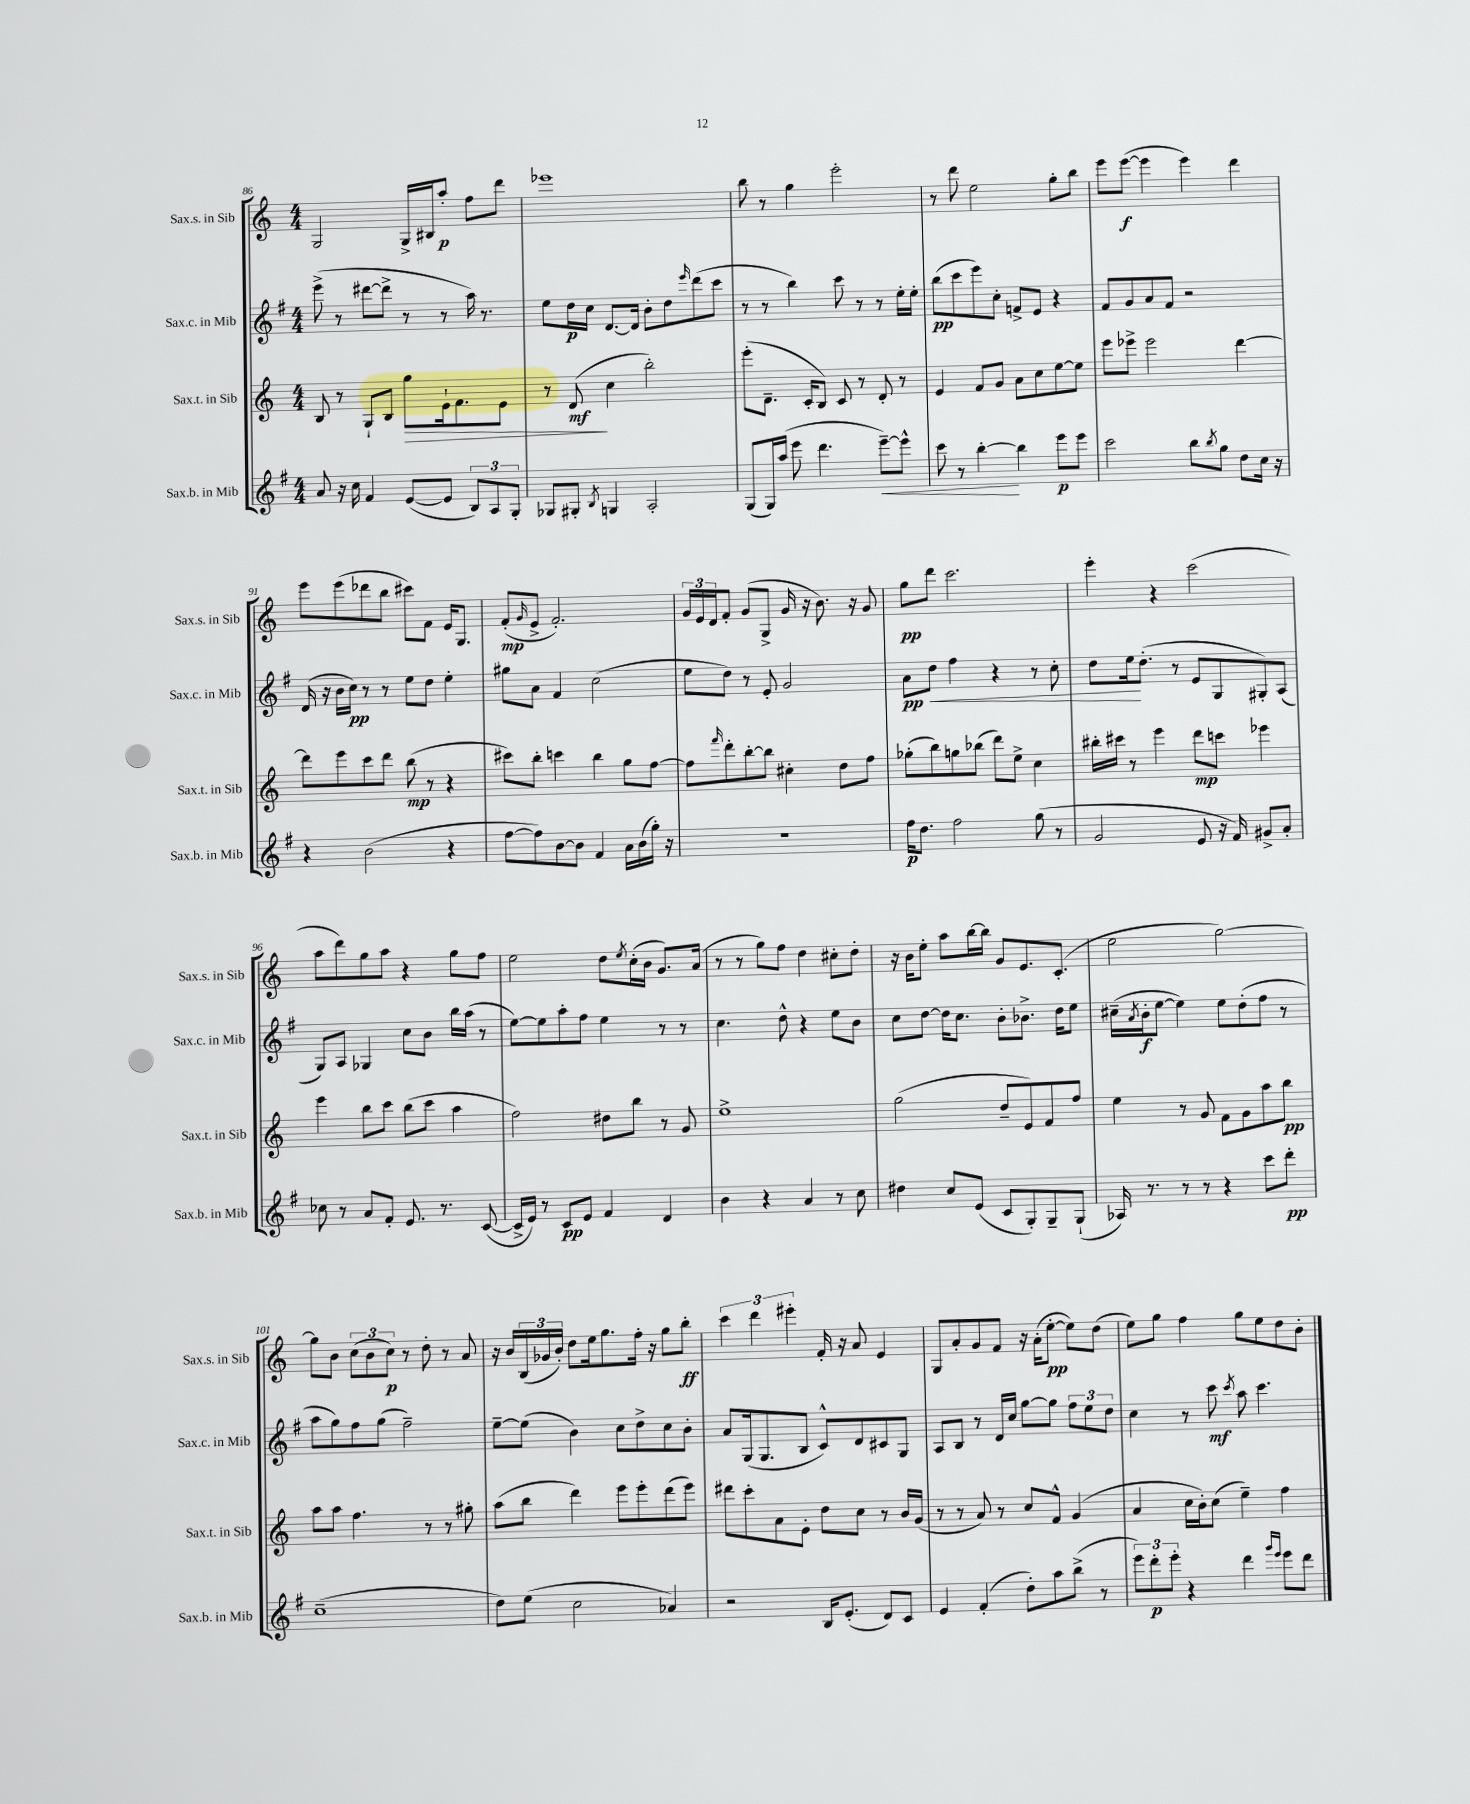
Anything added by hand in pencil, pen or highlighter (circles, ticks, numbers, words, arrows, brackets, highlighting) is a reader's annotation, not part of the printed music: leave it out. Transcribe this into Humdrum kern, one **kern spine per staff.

**kern	**kern	**kern	**kern
*staff4	*staff3	*staff2	*staff1
*clefG2	*clefG2	*clefG2	*clefG2
*k[f#]	*k[]	*k[f#]	*k[]
*M4/4	*M4/4	*M4/4	*M4/4
8a	8B	(8eee^	2G
16r	8r	8r	.
16cc	.	.	.
4f#	8G`	[8ddd#	.
.	8B	8ddd#^]	.
([8e	8gg	8r	16G^
.	.	.	16B#
8e]	16e`	8r	8aa'
.	8.f	.	.
12B)	.	16aa)	8ff
.	.	8.r	.
12A	.	.	.
.	8e	.	8ddd
12G'	.	.	.
=	=	=	=
8G-	8r	8ee	1eee-
8G#'	(8d	16dd	.
.	.	16cc	.
8qB	.	.	.
4G	4cc	[8.d	.
.	.	16d]	.
2A'	2bb')	8b'	.
.	.	8dd	.
.	.	16qqeee	.
.	.	(8ddd	.
.	.	8ccc	.
=	=	=	=
(8G	(8eee'	8r	8bb
16G)	8.d~	8r	8r
(16aa	.	.	.
8eee	.	4bb)	4gg
.	16c'	.	.
4.ddd	8B)	.	.
.	8c	8ccc	2eee'
.	8r	8r	.
[8eee~)	8d'	8r	.
8eee^^]	8r	16ee'	.
.	.	16ee'	.
=	=	=	=
8ccc	4e	(8bb	8r
8r	.	8ccc	8ddd
[4bb'	8f	8eee)	2ee
.	8g	8cc'	.
4bb]	8a	8f^	.
.	8cc	8e	.
8eee	[8ee	4r	8gg'
8eee	8ee]	.	8bb
=	=	=	=
2ccc	8eee	8f#	8eee
.	8eee-^	8g	([8eee
.	2eee-	8a	4eee]
.	.	8f#	.
8bb	.	2r	4eee)
8qbb	.	.	.
8gg	.	.	.
8dd	[4ddd	.	4ddd
16cc	.	.	.
16r	.	.	.
=	=	=	=
4r	8ddd]	(16d	8eee
.	.	16r	.
.	8eee	16b	(8eee
.	.	16cc)	.
(2b	8ccc	8r	8ddd-
.	8ddd	8r	8bb
.	(8bb	8ee	8ccc#)
.	8r	8dd	8f
4r	4r	4ee'	16e
.	.	.	8.G
=	=	=	=
[8ff#	8ccc#)	8gg#	(8f'
.	.	.	16qqg
8ff#])	8bb'	8a	8e^
[8b	4ccc	4f#	2.f')
8b]	.	.	.
4f#	4bb	(2cc	.
16a	8gg	.	.
(16b	.	.	.
16gg')	[8ff	.	.
16r	.	.	.
=	=	=	=
1r	8ff]	8ee	24g
.	.	.	24e
.	.	.	24d
.	16qqfff	.	.
.	8ddd'	8dd)	8f'
.	[8bb'	8r	(8g
.	8bb]	8e'	8G^
.	4cc#'	2g	16g
.	.	.	16r
.	.	.	8.b)
.	8dd	.	.
.	.	.	16r
.	8ff	.	8g
=	=	=	=
16ff#	(8gg-'	8a	8gg
8.dd	.	.	.
.	8bb)	8dd	8ddd
2ff#	8gg	4ff#	2.ccc
.	(8bb-	.	.
.	8ddd)	4r	.
.	8ee^	.	.
(8gg	4cc	8r	.
8r	.	8cc'	.
=	=	=	=
2g	16bb#'	8dd	4eee'
.	16ccc#	.	.
.	8r	16ee	.
.	.	(8.dd'	.
.	4eee	.	4r
.	.	8r	.
8e	8ddd	8e	(2ccc
16r	8ccc	8G	.
16f#)	.	.	.
8g#^	4eee-	8G#')	.
8a'	.	(8A	.
=	=	=	=
8cc-	4eee	8G)	8aa
8r	.	8A	8ddd)
8a	8bb	4G-	8gg
8f#'	8ccc	.	8aa
8.e	(8bb	8cc	4r
.	8ccc	8b	.
8.r	.	.	.
.	4aa	16bb	8gg
.	.	(16aa	.
([8c	.	8r	8ff
=	=	=	=
16c^]	2ff)	[8ee)	2ee
16e)	.	.	.
8r	.	8ee]	.
8c	.	8aa'	.
8e	.	8ff#	.
4f#	8dd#	4ee	8dd
.	.	.	8qee
.	8bb	.	(16cc'
.	.	.	16b
4d	8r	8r	8.g)
.	8g	8r	.
.	.	.	(16a
=	=	=	=
4b	1ee^	4.cc	8r
.	.	.	8r
4r	.	.	8gg)
.	.	8dd^^	8ff
4a	.	4r	4dd
8r	.	8ee	8cc#'
8cc	.	8b	8dd'
=	=	=	=
4dd#	(2gg	8cc	16r
.	.	.	16b
.	.	[8dd	8ee'
8cc	.	16dd]	8aa
.	.	8.cc	.
(8e	.	.	[16bb
.	.	.	16bb]
8c	8dd~	8b'	8g
8G')	8e)	8.b-^	8.e
8G~	8f	.	.
.	.	16dd	(8.c'
(8G`	8ff	8ee	.
=	=	=	=
16A-)	4ee	(16cc#~	2ee
.	.	8qa	.
8.r	.	16b'	.
.	.	[8ee	.
8r	8r	4ee])	.
8r	8g	.	.
4r	8f	8ee	[2gg)
.	8g	(8dd'	.
8ccc	8aa	8ff#	.
8ddd'	8bb	8r	.
=	=	=	=
(1cc~	8aa	8aa	8gg]
.	8aa	8gg)	8b
.	4.ff	8ff#	(12cc
.	.	.	12b
.	.	(8gg	.
.	.	.	12cc)
.	.	2ff#~)	8r
.	8r	.	8dd'
.	8r	.	8r
.	8gg#'	.	8a
=	=	=	=
8dd)	(8aa	[8ee~	16r
.	.	.	16b
(8ee	8bb	(8ee]	(24B
.	.	.	24g-
.	.	.	24b')
2cc	4ddd)	4b)	8dd
.	.	.	16ee
.	.	.	8.gg
.	8eee	8cc	.
.	8eee'	8dd^	16ff'
.	.	.	16r
4a-)	(8ddd	8cc	8gg
.	8eee)	8b'	8bb'
=	=	=	=
2r	8ddd#	8a	6ccc
.	8ccc'	(16G	.
.	.	.	6ddd
.	.	8.G	.
.	8a	.	.
.	.	.	6eee#'
.	8e'	8B	.
16B	8dd	8c^^)	16f'
(8.e'	.	.	16r
.	8cc	8d	8a
8d)	8r	8c#	4e
8c	16b	8G	.
.	(16g	.	.
=	=	=	=
4e	8r	8A	8G
.	8r	8B	8a'
(4f#'	8a)	8r	8g
.	8r	16d	8f
.	.	16cc	.
8dd')	8cc	[8gg	16r
.	.	.	(16a'
8aa	8f^^	8gg]	[8ee'
(8bb^	(4g	12ff#	8ee])
.	.	12ee	.
8r	.	.	(8dd
.	.	12dd	.
=	=	=	=
12eee)	4a	4cc	8ee)
12ddd'	.	.	.
.	.	.	8gg
12eee'	.	.	.
4r	16cc	8r	4ff
.	16b')	.	.
.	(8cc	8ccc	.
.	.	8qccc	.
4ddd	4ee~)	8aa	8gg
.	.	4.ccc	8ee
16qqggg	.	.	.
16qqeee	.	.	.
8eee	4ff	.	8dd
8ddd	.	.	8b'
==	==	==	==
*-	*-	*-	*-
